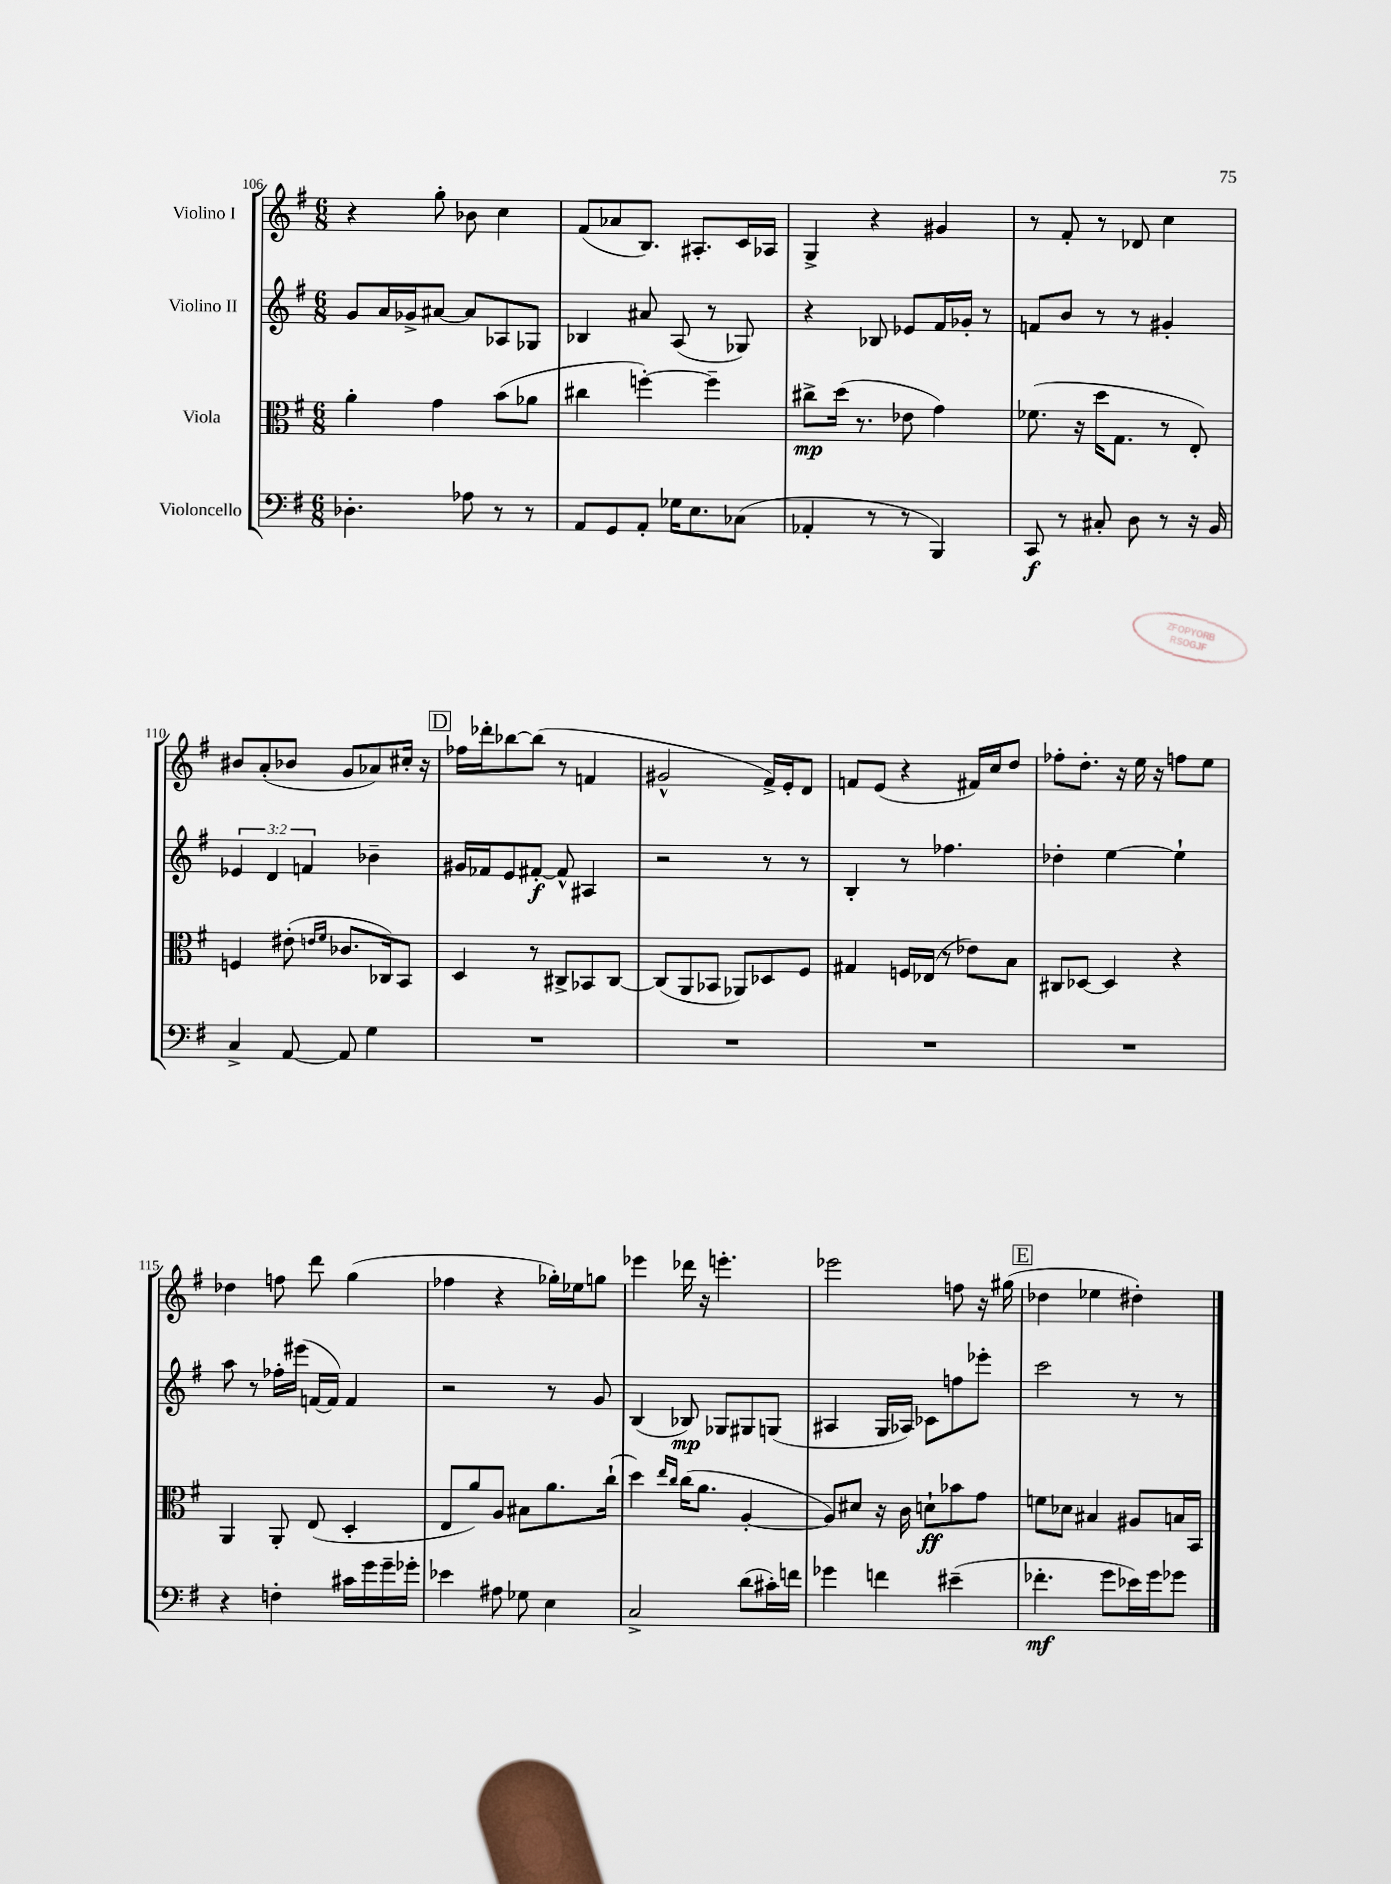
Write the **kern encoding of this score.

**kern	**kern	**kern	**kern
*staff4	*staff3	*staff2	*staff1
*clefF4	*clefC3	*clefG2	*clefG2
*k[f#]	*k[f#]	*k[f#]	*k[f#]
*M6/8	*M6/8	*M6/8	*M6/8
4.D-'	4a'	8g	4r
.	.	16a	.
.	.	16g-^	.
.	4g	[8a#	8gg'
8A-	.	8a#]	8b-
8r	(8b	8A-	4cc
8r	8a-	8G-	.
=	=	=	=
8AA	4cc#	4B-	(8f#
8GG	.	.	8a-
8AA'	[4ff')	8a#	8.B)
16G-	.	(8A	.
8.E	.	.	8.A#'
.	4ff~]	8r	.
(8C-	.	8G-)	16c
.	.	.	16A-
=	=	=	=
4AA-'	8cc#^	4r	4G^
.	(16dd	.	.
.	8.r	.	.
8r	.	8B-	4r
8r	8e-	8e-	.
4BBB)	4g)	16f#	4g#
.	.	16g-'	.
.	.	8r	.
=	=	=	=
8CC	(8.f-	8f	8r
8r	.	8b	8f#'
.	16r	.	.
8C#'	16dd	8r	8r
.	8.G	.	.
8D	.	8r	8d-
8r	8r	4g#'	4cc
16r	8E')	.	.
16BB	.	.	.
=	=	=	=
4C^	4F	6e-	8b#
.	.	.	(8a'
.	.	6d	.
[8AA	(8e#'	.	8b-
.	.	6f	.
.	16qqe	.	.
.	16qqf#	.	.
8AA]	8.c-	.	8g
4G	.	4b-~	8a-)
.	16C-)	.	.
.	8BB	.	16cc#'
.	.	.	16r
=	=	=	=
2.r	4D	16g#	16ff-
.	.	16f-	16ddd-'
.	.	8e	[8bb-
.	8r	[8f#'	(8bb-]
.	8C#^	8f#^^]	8r
.	8BB-	4A#	4f
.	[8C#	.	.
=	=	=	=
2.r	(8C#]	2r	2g#^^
.	8AA	.	.
.	8BB-	.	.
.	8AA-)	.	.
.	8D-	8r	16f#^)
.	.	.	16e'
.	8F#	8r	8d
=	=	=	=
2.r	4G#	4B'	8f
.	.	.	(8e
.	16F	8r	4r
.	(16E-	.	.
.	8r	4.ff-	.
.	8e-)	.	16f#)
.	.	.	16cc
.	8B	.	8dd
=	=	=	=
2.r	8C#	4dd-'	8ff-'
.	[8D-	.	8.dd'
.	4D-]	[4ee	.
.	.	.	16r
.	.	.	16ee
.	.	.	16r
.	4r	4ee`]	8ff
.	.	.	8ee
=	=	=	=
4r	4AA	8aa	4dd-
.	.	8r	.
4F'	8AA'	16ff-'	8ff
.	.	(16eee#	.
.	(8E	[16f	8ddd
.	.	16f])	.
16c#	4D'	4f	(4gg
16g	.	.	.
16g~	.	.	.
16g-'	.	.	.
=	=	=	=
4e-	8E	2r	4ff-
.	8a)	.	.
8A#	8A	.	4r
8G-	8B#	.	.
4E	8.a	8r	16gg-')
.	.	.	16ee-
.	.	8g	8gg
.	(16cc`	.	.
=	=	=	=
2C^	4dd)	(4B	4eee-
.	16qqee	.	.
.	16qqcc	.	.
.	(16cc	8B-)	16ddd-
.	8.a	.	16r
.	.	8G-	4.eee'
(8d	[4A'	8G#	.
16c#')	.	(8G	.
16f	.	.	.
=	=	=	=
4g-	8A])	4A#	2eee-
.	8d#	.	.
4f	16r	16G	.
.	16c	16A-)	.
.	8d`	8c-	.
(4e#~	8b-	8ff	8ff
.	8g	8eee-'	16r
.	.	.	(16gg#
=	=	=	=
4.f-'	8f	2ccc	4dd-
.	8d-	.	.
.	4B#	.	4ee-
8g	.	.	.
16e-)	8A#	8r	4dd#')
16g	.	.	.
8g-	16B	8r	.
.	16BB	.	.
==	==	==	==
*-	*-	*-	*-
